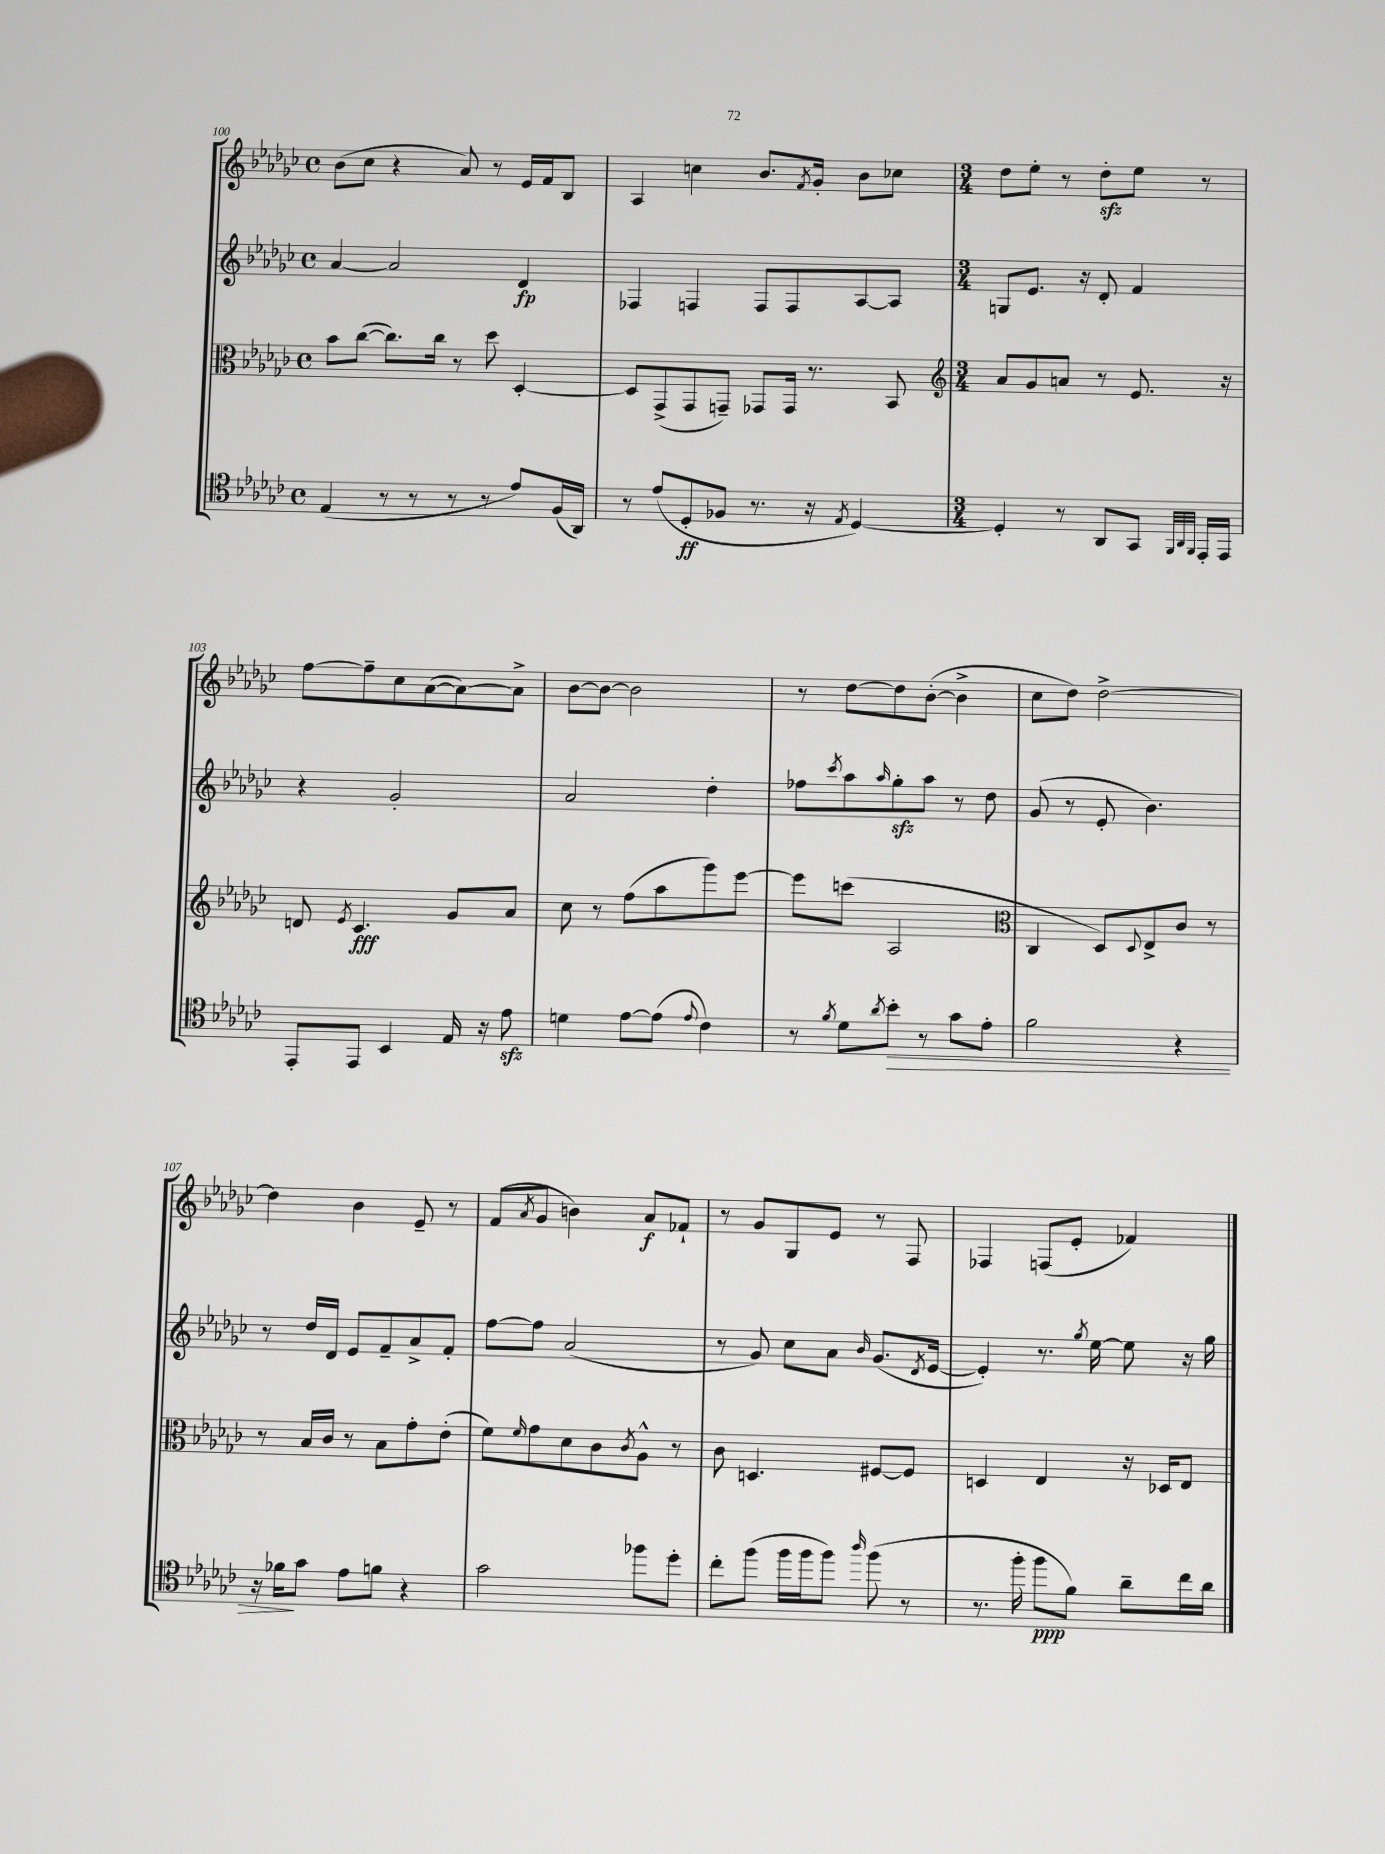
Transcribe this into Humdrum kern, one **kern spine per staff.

**kern	**dynam	**kern	**dynam	**kern	**dynam	**kern	**dynam
*part4	*part4	*part3	*part3	*part2	*part2	*part1	*part1
*staff4	*staff4	*staff3	*staff3	*staff2	*staff2	*staff1	*staff1
*clefC4	*	*clefC3	*	*clefG2	*	*clefG2	*
*k[b-e-a-d-g-c-]	*	*k[b-e-a-d-g-c-]	*	*k[b-e-a-d-g-c-]	*	*k[b-e-a-d-g-c-]	*
*M4/4	*	*M4/4	*	*M4/4	*	*M4/4	*
*met(c)	*	*met(c)	*	*met(c)	*	*met(c)	*
=100	=100	=100	=100	=100	=100	=100	=100
(4E-/	.	8b-\L	.	[4a-/	.	(8b-\L	.
.	.	([8cc-\J	.	.	.	8cc-\J	.
8r	.	8.cc-\L])	.	2a-/]	.	4r	.
8r	.	.	.	.	.	.	.
.	.	16cc-\Jk	.	.	.	.	.
8r	.	8r	.	.	.	8a-/)	.
8r	.	8dd-\	.	.	.	8r	.
8e-/L)	.	[4D-'/	.	4d-/	fp	16e-/LL	.
.	.	.	.	.	.	16f/J	.
(16F/L	.	.	.	.	.	8B-/J	.
16AA-/JJ)	.	.	.	.	.	.	.
=101	=101	=101	=101	=101	=101	=101	=101
8r	.	8D-/L]	.	4F-X/	.	4A-/	.
(8e-/L	.	(8GG-^/	.	.	.	.	.
8D-'/	ff	8GG-/	.	4Fn/	.	4ccn\	.
8F-X/J	.	8GGn~/J)	.	.	.	.	.
8.r	.	8GG-X/L	.	8F/L	.	8.b-/L	.
.	.	16GG-/Jk	.	8F/	.	.	.
.	.	.	.	.	.	8qf/	.
16r	.	8.r	.	.	.	16g-'/Jk	.
8qE-/	.	.	.	.	.	.	.
[4D-/)	.	.	.	[8A-/	.	8b-\L	.
.	.	8BB-/	.	8A-/J]	.	8cc-X\J	.
=102	=102	=102	=102	=102	=102	=102	=102
*	*	*clefG2	*	*	*	*	*
*M3/4	*	*M3/4	*	*M3/4	*	*M3/4	*
4D-'/]	.	8a-/L	.	8Gn/L	.	8dd-\L	.
.	.	8g-/	.	8.e-/J	.	8ee-'\J	.
8r	.	8an/J	.	.	.	8r	.
.	.	.	.	16r	.	.	.
8AA-/L	.	8r	.	8d-'/	.	8dd-zz'\L	.
8GG-/J	.	8.e-/	.	4f/	.	8ee-\J	.
32qqFF/LLL	.	.	.	.	.	.	.
32qqAA-/	.	.	.	.	.	.	.
32qqFF/JJJ	.	.	.	.	.	.	.
16EE-'/LL	.	.	.	.	.	8r	.
16EE-/JJ	.	16r	.	.	.	.	.
!!LO:LB:g=z
=103	=103	=103	=103	=103	=103	=103	=103
8EE-'/L	.	8dn/	.	4r	.	[8ff\L	.
.	.	8qe-/	.	.	.	.	.
8EE-/J	.	4.c-/	fff	.	.	8ff~\]	.
4BB-/	.	.	.	2g-'/	.	8cc-\	.
.	.	.	.	.	.	([8a-\	.
16E-/	.	8g-/L	.	.	.	8a-\_)	.
16r	.	.	.	.	.	.	.
8e-zz\	.	8a-/J	.	.	.	8a-^\J]	.
=104	=104	=104	=104	=104	=104	=104	=104
4dn\	.	8cc-\	.	2a-/	.	[8b-\L	.
.	.	8r	.	.	.	8b-\J_	.
[8e-\L	.	(8ff\L	.	.	.	2b-\]	.
(8e-\J]	.	8aa-\	.	.	.	.	.
8qqe-/	.	.	.	.	.	.	.
4c-\)	.	8ggg-\)	.	4dd-'\	.	.	.
.	.	[8eee-\J	.	.	.	.	.
=105	=105	=105	=105	=105	=105	=105	=105
8r	.	8eee-\L]	.	8ff-X\L	.	8r	.
8qf/	.	.	.	8qccc-/	.	.	.
8d-\L	.	(8cccn\J	.	8aa-\	.	[8dd-\L	.
8qa-/	.	.	.	16qqaa-/	.	.	.
!	!LO:HP:b	!	!	!	!	!	!
8b-'\J	>	2A-/	.	8gg-zz'\	.	8dd-\]	.
8r	.	.	.	8aa-\J	.	([8b-'\J	.
8g-\L	.	.	.	8r	.	4b-^\]	.
8e-'\J	.	.	.	8dd-\	.	.	.
=106	=106	=106	=106	=106	=106	=106	=106
*	*	*clefC3	*	*	*	*	*
2f\	.	4C-/	.	(8g-/	.	8cc-\L	.
.	.	.	.	8r	.	8dd-\J)	.
.	.	8D-/L)	.	8e-'/	.	[2dd-^\	.
.	.	8qqD-/	.	.	.	.	.
.	.	8E-^/	.	4.b-\)	.	.	.
4r	.	8c-/J	.	.	.	.	.
.	.	8r	.	.	.	.	.
!!LO:LB:g=z
=107	=107	=107	=107	=107	=107	=107	=107
16r	.	8r	.	8r	.	4dd-\]	.
16f-X\KL	.	.	.	.	.	.	.
8g-\J	]	16B-/LL	.	16dd-/LL	.	.	.
.	.	16c-/JJ	.	16d-/JJ	.	.	.
8e-\L	.	8r	.	8e-/L	.	4b-\	.
8fn\J	.	8B-\L	.	8f~/	.	.	.
4r	.	8g-'\	.	8a-^/	.	8e-~/	.
.	.	(8e-'\J	.	8f'/J	.	8r	.
=108	=108	=108	=108	=108	=108	=108	=108
2g-\	.	8f\L)	.	[8ff\L	.	(8f/L	.
.	.	16qqf/	.	.	.	8qa-/	.
.	.	8g-\	.	8ff\J]	.	8g-/J	.
.	.	8d-\	.	(2a-/	.	4bn\)	.
.	.	8c-\	.	.	.	.	.
.	.	8qc-/	.	.	.	.	.
8ff-X\L	.	8A-^^\J	.	.	.	8a-/L	f
8dd-'\J	.	8r	.	.	.	8f-X`/J	.
=109	=109	=109	=109	=109	=109	=109	=109
8cc-'\L	.	8c-\	.	8r	.	8r	.
(8ff\J	.	4.Dn/	.	8g-/)	.	8g-/L	.
16ff\LL	.	.	.	8cc-\L	.	8G-/	.
16ff\J	.	.	.	.	.	.	.
8ff\J)	.	.	.	8a-\J	.	8e-/J	.
16qqaa-/	.	.	.	16qqb-/	.	.	.
(8ff\	.	[8F#X/L	.	(8.g-/L	.	8r	.
8r	.	8F#/J]	.	.	.	8F/	.
.	.	.	.	8qd-/	.	.	.
.	.	.	.	[16e-/Jk	.	.	.
=110	=110	=110	=110	=110	=110	=110	=110
8.r	.	4Dn/	.	4e-'/])	.	4F-X/	.
16ff'\	.	.	.	.	.	.	.
8ff\L	ppp	4E-/	.	8.r	.	(8Fn/L	.
8f\J)	.	.	.	.	.	8e-'/J	.
.	.	.	.	8qgg-/	.	.	.
.	.	.	.	[16ee-\	.	.	.
8a-~\L	.	16r	.	8ee-\]	.	4f-X/)	.
.	.	16D-X/KL	.	.	.	.	.
16cc-\L	.	8E-/J	.	16r	.	.	.
16a-\JJ	.	.	.	16gg-\	.	.	.
==	==	==	==	==	==	==	==
*-	*-	*-	*-	*-	*-	*-	*-
